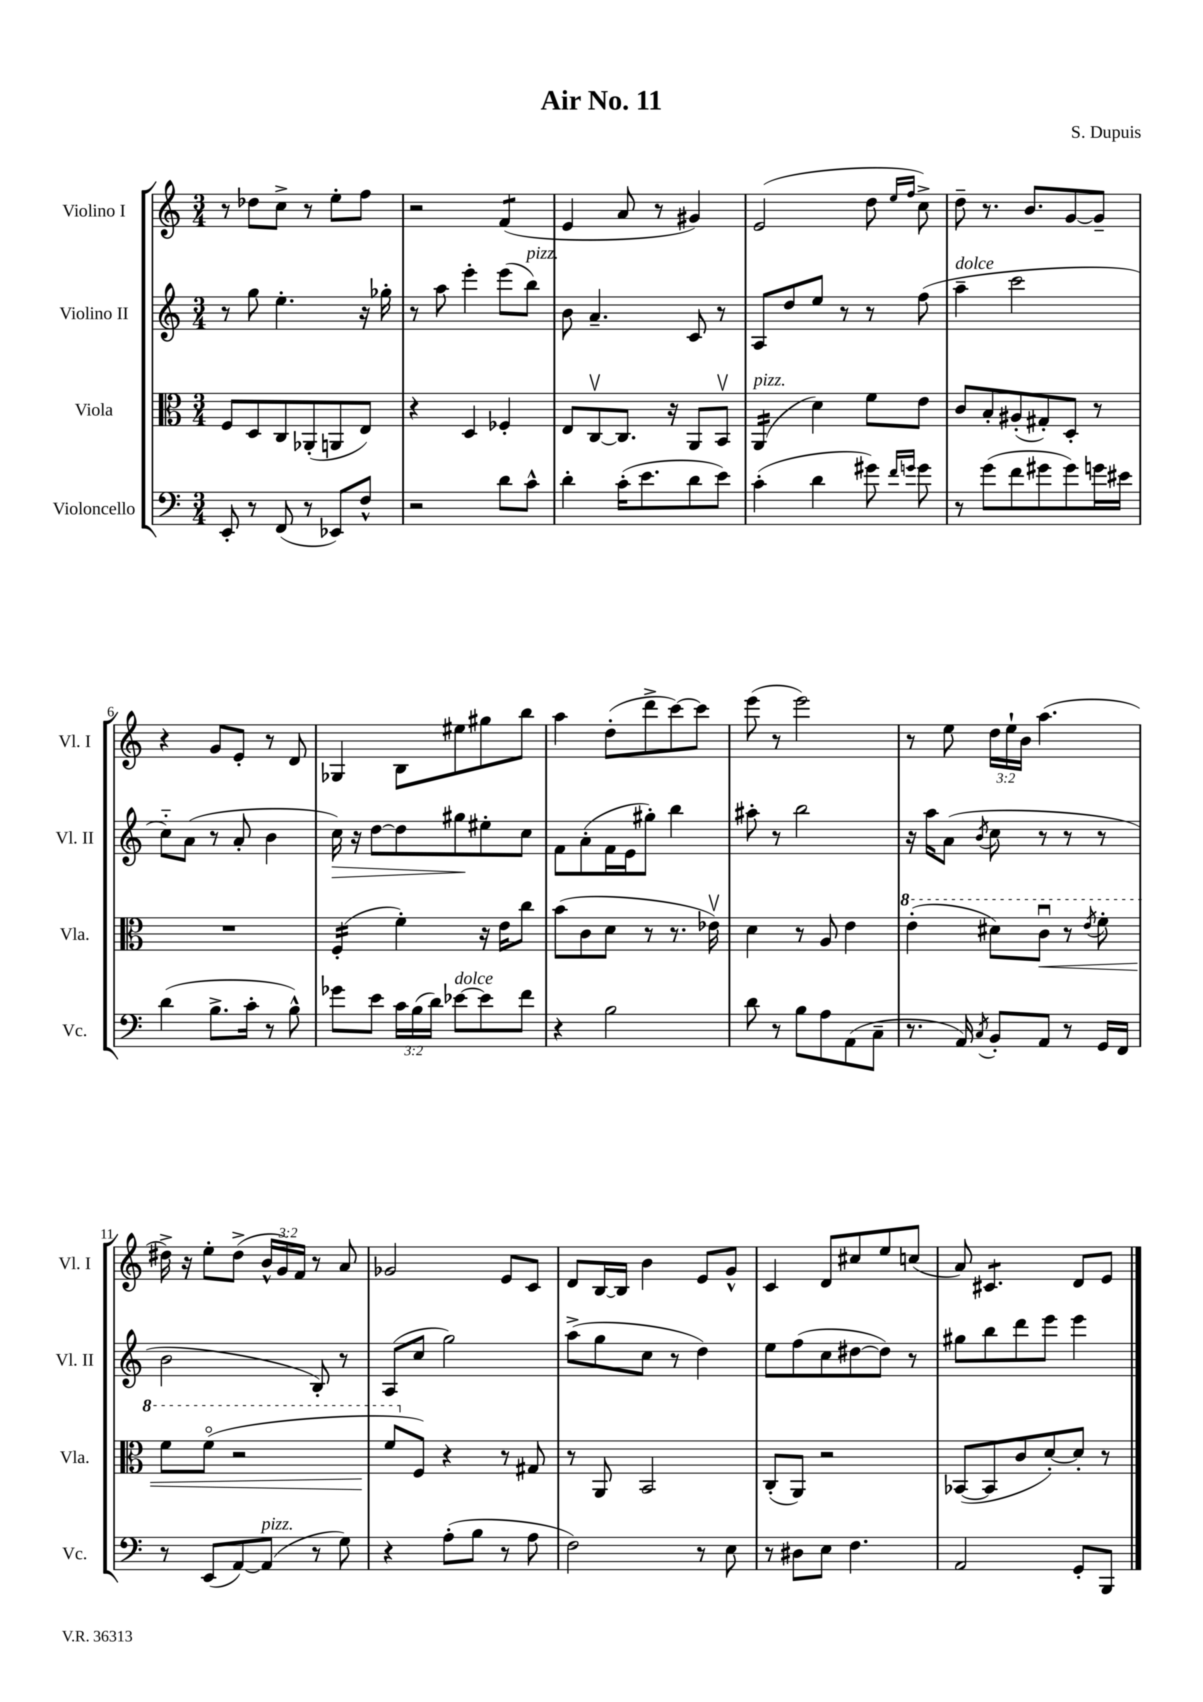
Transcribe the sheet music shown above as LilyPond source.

\header { title = "Air No. 11" composer = "S. Dupuis" }
<<
\new StaffGroup <<
\new Staff = "s0" \with { instrumentName = "Violino I" shortInstrumentName = "Vl. I" } {
    \clef treble \key c \major \numericTimeSignature \time 3/4 \override Staff.TupletNumber.text = #tuplet-number::calc-fraction-text
    \autoBeamOff r8 des''8[ c''8]-> r8 e''8[-. f''8] |
    r2 f'4:8( |
    e'4 a'8 r8 gis'4) |
    e'2( d''8 \grace { e''16[ f''16] } c''8->) |
    d''8-- r8. b'8.[ g'8~ g'8]-- |
    r4 g'8[ e'8]-. r8 d'8 |
    ges4 b8[ eis''8 gis''8 b''8] |
    a''4 d''8[-.( d'''8-> c'''8~) c'''8] |
    e'''8( r8 e'''2) |
    r8 e''8 \tuplet 3/2 { d''16[ e''16-! b'16] } a''4.( |
    dis''16->) r16 e''8[-. dis''8]->( \tuplet 3/2 { b'16[-^ g'16) f'16] } r8 a'8 |
    ges'2 e'8[ c'8] |
    d'8[ b16~ b16] b'4 e'8[ g'8]-^ |
    c'4 d'8[ cis''8 e''8 c''8]( |
    a'8) cis'4.:8 d'8[ e'8] \bar "|." |
}
\new Staff = "s1" \with { instrumentName = "Violino II" shortInstrumentName = "Vl. II" } {
    \clef treble \key c \major \numericTimeSignature \time 3/4
    \autoBeamOff r8 g''8 e''4.-. r16 ges''16-. |
    r8 a''8 e'''4-. e'''8[( b''8]^\markup { \italic "pizz." }) |
    b'8 a'4.-- c'8 r8 |
    a8[ d''8 e''8] r8 r8 f''8( |
    a''4--^\markup { \italic "dolce" } c'''2 |
    c''8[-_) a'8]( r8 a'8-. b'4 |
    c''16\>) r16 d''8[~ d''8 gis''8\! eis''8-. c''8] |
    f'8[ a'8-.( f'16 e'16 gis''8]-.) b''4 |
    ais''8-. r8 b''2 |
    r16 a''16[ a'8]( \acciaccatura { b'8 } c''8 r8 r8 r8 |
    b'2 b8-.) r8 |
    a8[( c''8] g''2) |
    a''8[->( g''8 c''8] r8 d''4) |
    e''8[ f''8( c''8 dis''8~ dis''8]) r8 |
    gis''8[ b''8 d'''8 e'''8] e'''4 \bar "|." |
}
\new Staff = "s2" \with { instrumentName = "Viola" shortInstrumentName = "Vla." } {
    \clef alto \key c \major \numericTimeSignature \time 3/4
    \autoBeamOff f8[ d8 c8 aes,8-.( a,8 e8]) |
    r4 d4 fes4-. |
    e8[ c8~\upbow c8.] r16 a,8[ b,8]\upbow |
    a,4:16^\markup { \italic "pizz." }( d'4) f'8[ e'8] |
    c'8[ b8-. ais8-.( gis8-.) d8]-. r8 |
    R2. |
    f4:16-.( f'4-.) r16 e'16[ c''8] |
    b'8[( c'8 d'8] r8 r8. ees'16\upbow) |
    d'4 r8 a8 e'4 |
    \ottava #1 e''4-.( dis''8[) c''8]\downbow\< r8 \acciaccatura { e''8 } f''8-. |
    f''8[ f''8]\flageolet( r2 |
    f''8[\! \ottava #0 f8]) r4 r8 gis8 |
    r8 a,8 b,2 |
    c8[-.( a,8]) r2 |
    bes,8[~( bes,8 c'8 d'8~-.) d'8]-. r8 \bar "|." |
}
\new Staff = "s3" \with { instrumentName = "Violoncello" shortInstrumentName = "Vc." } {
    \clef bass \key c \major \numericTimeSignature \time 3/4 \override Staff.TupletNumber.text = #tuplet-number::calc-fraction-text
    \autoBeamOff e,8-. r8 f,8( r8 ees,8[) f8]-^ |
    r2 d'8[ c'8]-^ |
    d'4-. c'16[-.( e'8. d'8 e'8]) |
    c'4-.( d'4 gis'8) \grace { f'16[ g'16] } g'8 |
    r8 g'8[( f'8 gis'8 gis'8) g'16 eis'16] |
    d'4( b8.[-> c'16]-. r8 b8-^) |
    ges'8[ e'8] \tuplet 3/2 { c'16[ b16( d'16]) } ees'8[~^\markup { \italic "dolce" } ees'8 f'8] |
    r4 b2 |
    d'8 r8 b8[ a8 a,8( c8]-- |
    r8. a,16) \acciaccatura { c8 } b,8[-. a,8] r8 g,16[ f,16] |
    r8 e,8[( a,8~) a,8]^\markup { \italic "pizz." }( r8 g8) |
    r4 a8[-.( b8] r8 a8 |
    f2) r8 e8 |
    r8 dis8[ e8] f4. |
    a,2 g,8[-. b,,8] \bar "|." |
}
>>
>>
